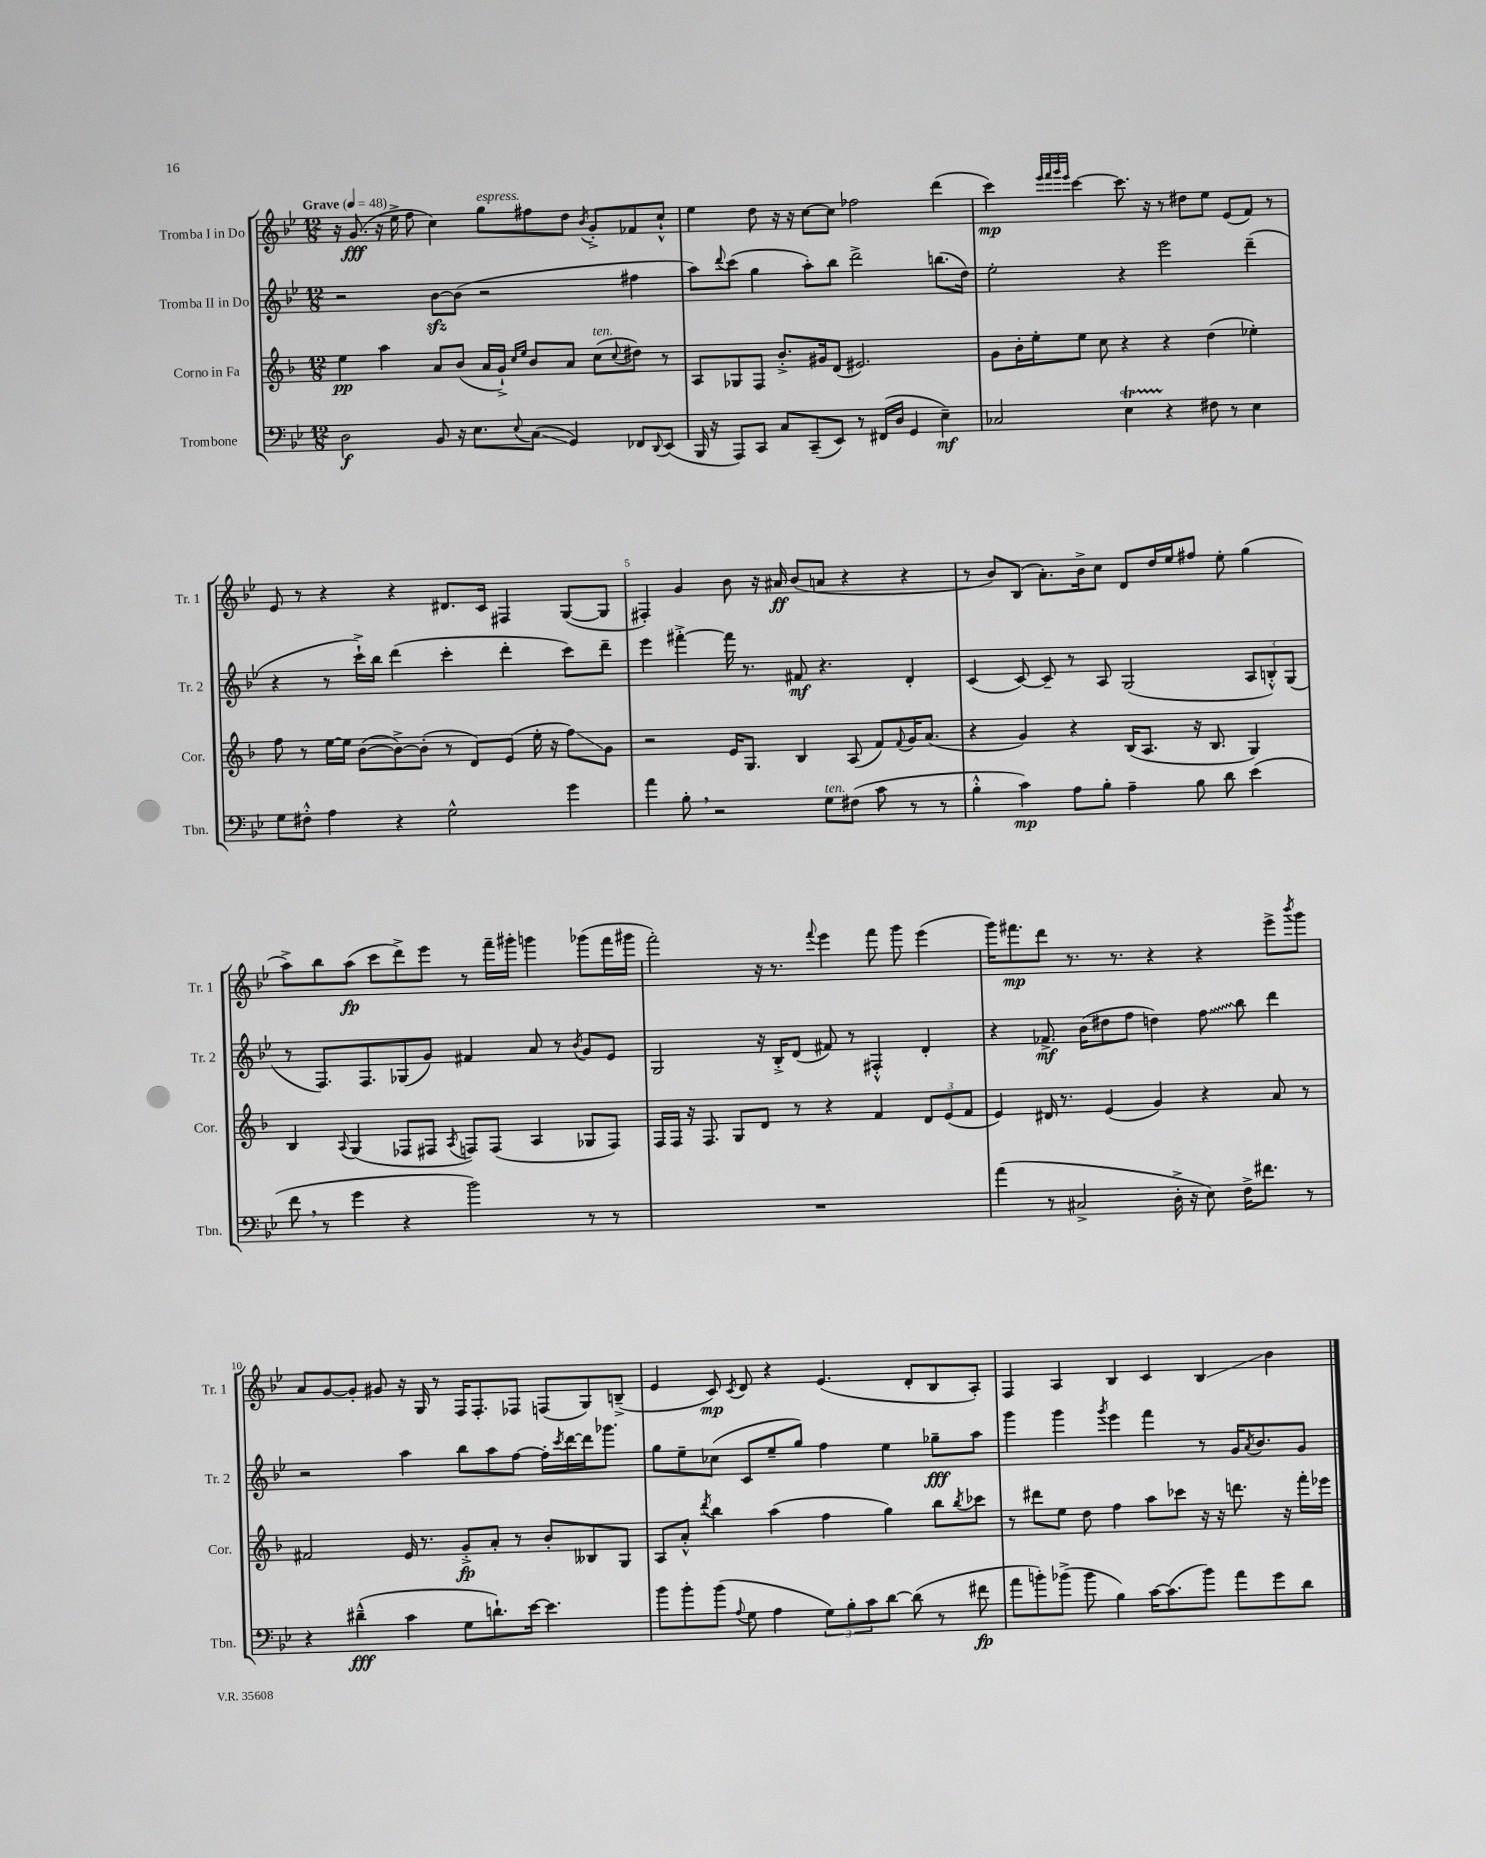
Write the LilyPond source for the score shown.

<<
\new StaffGroup <<
\new Staff = "s0" \with { instrumentName = "Tromba I in Do" shortInstrumentName = "Tr. 1" } {
    \clef treble \key bes \major \numericTimeSignature \time 12/8 \tempo "Grave" 4 = 48
    r16 g'8.\fff( r16 ees''16-> f''8 c''4) g''8^\markup { \italic "espress." } fis''8 d''8 \acciaccatura { bes'8 } g'8-.-> fes'8 c''8-!-^ |
    ees''4 d''8 r16 r16 c''8~ c''8 fes''2 d'''4( |
    c'''4\mp) \grace { ees'''32 f'''32 g'''32 ees'''32 } c'''4~ c'''8. r16 r8 dis''8 ees''8 ees'8( f'8) r8 |
    ees'8 r8 r4 r4 dis'8. c'16 fis4 g8~( g8 |
    fis4-.) g'4 bes'8 r16 ais'16\ff bes'8( a'8 r4 r4 |
    r8 bes'8) bes8( a'8.-.) bes'16-> c''8 d'8 d''16 ees''16 fis''8 ees''8-. g''4( |
    a''8->) bes''8 a''8\fp( c'''8 d'''8->) ees'''8 r8 f'''16-- gis'''16-. g'''4 ges'''8( f'''16 gis'''16 |
    f'''2-.) r16 r8. \appoggiatura { f'''8 } ees'''4 f'''8 g'''8 ees'''4( |
    g'''16) fis'''8.\mp d'''8 r8. r8. r4 r4 ees'''8-> \acciaccatura { bes'''8 } g'''8 |
    a'8 g'8~ g'8-. gis'8 r16 g16 r8 f16 f8.-. fes8 f8( g8) b8--->( |
    ees'4 c'8\mp) \acciaccatura { c'8 } d'8 r4 ees'4.( d'8-. bes8 a8-.) |
    f4 a4 bes4 c'4 bes4\glissando bes'4 \bar "|." |
}
\new Staff = "s1" \with { instrumentName = "Tromba II in Do" shortInstrumentName = "Tr. 2" } {
    \clef treble \key bes \major \numericTimeSignature \time 12/8
    r2 bes'8~\sfz bes'8( r2 fis''4 |
    a''8) \appoggiatura { d'''8 } c'''8( g''4 a''8-.) bes''8 d'''2-> b''8.( d''16) |
    ees''2-. r4 ees'''2 d'''4--( |
    r4 r8 c'''16-!->) bes''16 d'''4( c'''4-. d'''4-. c'''8) d'''8-- |
    ees'''4 fis'''4~-.-> fis'''16 r8. fis'8\mf r4. d'4-. |
    c'4( c'8~) c'8-- r8 a8 g2( \tuplet 3/2 { a8 b8-.-^) g8( } |
    r8 f8.) f8. ges8( g'8) fis'4 a'8 r8 \acciaccatura { bes'8 } g'8 ees'8 |
    g2 r16 bes16-.-> d'8( fis'8) r8 fis4-.-^ d'4-. |
    r4 fes'8.->\mf bes'16( dis''8 f''8 d''4) \once \override Glissando.style = #'zigzag f''8\glissando bes''8 d'''4 |
    r2 a''4 bes''8 a''8 f''8~ f''16-. \acciaccatura { c'''8 } d'''16~ d'''16 ges'''8. |
    g''8 ees''8-- ces''8( c'8 ees''8-- g''8) f''4 ees''4 ges''8--\fff a''8 |
    g'''4 g'''4 \acciaccatura { g'''8 } ees'''4 f'''4 r8 g'16 \acciaccatura { a'8 } bes'8. g'8 \bar "|." |
}
\new Staff = "s2" \with { instrumentName = "Corno in Fa" shortInstrumentName = "Cor." } {
    \clef treble \key f \major \numericTimeSignature \time 12/8
    e''4\pp a''4 a'8 bes'8( a'16 g'16-!->) \grace { c''16 e''16 } bes'8 a'8 c''8^\markup { \italic "ten." }( \appoggiatura { c''8 } dis''8) r8 |
    a8 ges8 f8 bes'8.-.-> gis'16 d'8( eis'2.) |
    g'8 bes'16-. e''16-. e''8 c''8 r4 r4 d''4( ees''4-.) |
    f''8 r8 e''16~ e''16 bes'8~( bes'8~->) bes'8-.( r8 d'8) e'8( e''16-. r16 f''8\glissando) g'8 |
    r2 e'16 g8. bes4 a8( f'8) \appoggiatura { f'8 } g'16 a'8.( |
    r4 g'4) r4 bes16( a8. r16 bes8. g4) |
    bes4 \appoggiatura { a8 } g4( fes8 fis8 \acciaccatura { a8 } f8) f8( a4 ges8 f8) |
    f16 f16 r16 f8. g8 d'8 r8 r4 f'4 \tuplet 3/2 { d'8 e'8( f'8 } |
    e'4) dis'16 r8. e'4( g'4) r4 a'8 r8 |
    fis'2 e'16 r8. g'8-.->\fp a'8-. r8 bes'8-. beses8 g8 |
    a8 a'8-.-^ \acciaccatura { d'''8 } bes''4 a''4( f''4 g''4) bes''8 \acciaccatura { bes''8 } ces'''8 |
    r8 dis'''8 e''8 d''8 f''4 a''8 ces'''8 r16 r16 d'''8. r16 f'''16-. ees'''16 \bar "|." |
}
\new Staff = "s3" \with { instrumentName = "Trombone" shortInstrumentName = "Tbn." } {
    \clef bass \key bes \major \numericTimeSignature \time 12/8
    d2\f bes,8 r16 ees8. \appoggiatura { ees8 } c8\glissando( g,4) fes,8 \appoggiatura { d,8 } ees,8( |
    bes,,16 r16 a,,8) c,8 c8 c,8--( ees,8) r8 fis,16( d16 g,4 ees4--\mf) |
    ces2 ees4\startTrillSpan r4\stopTrillSpan fis8 r8 ees4 |
    g8 fis8-.-^ a4 r4 g2-^ g'4 |
    a'4 bes8-. \breathe r2 g8^\markup { \italic "ten." } fis8( c'8 r8 r8 |
    bes4-.-^ c'4\mp) a8 bes8-. a4-- bes8 d'8 ees'4( |
    f'8 \breathe r8 g'4 r4 bes'2) r8 r8 |
    R1. |
    a'4( r8 cis2-> d16-.-> r16 ees8) f16-> fis'8. r8 |
    r4 dis'4---^\fff( c'4 g8 d'8.-!) ees'16~ ees'4. |
    bes'8 bes'8-. bes'8( \appoggiatura { a8 } g8 a4 \tuplet 3/2 { g8) bes8-. c'8 } d'8~ d'8( r8 fis'8\fp |
    a'8 b'8-.) bes'8->( bes'8 bes4) c'16~ c'8.( bes'8) a'8 g'8 d'8 \bar "|." |
}
>>
>>
\layout { \context { \Score \override BarNumber.break-visibility = ##(#f #t #t) barNumberVisibility = #(every-nth-bar-number-visible 5) } }
